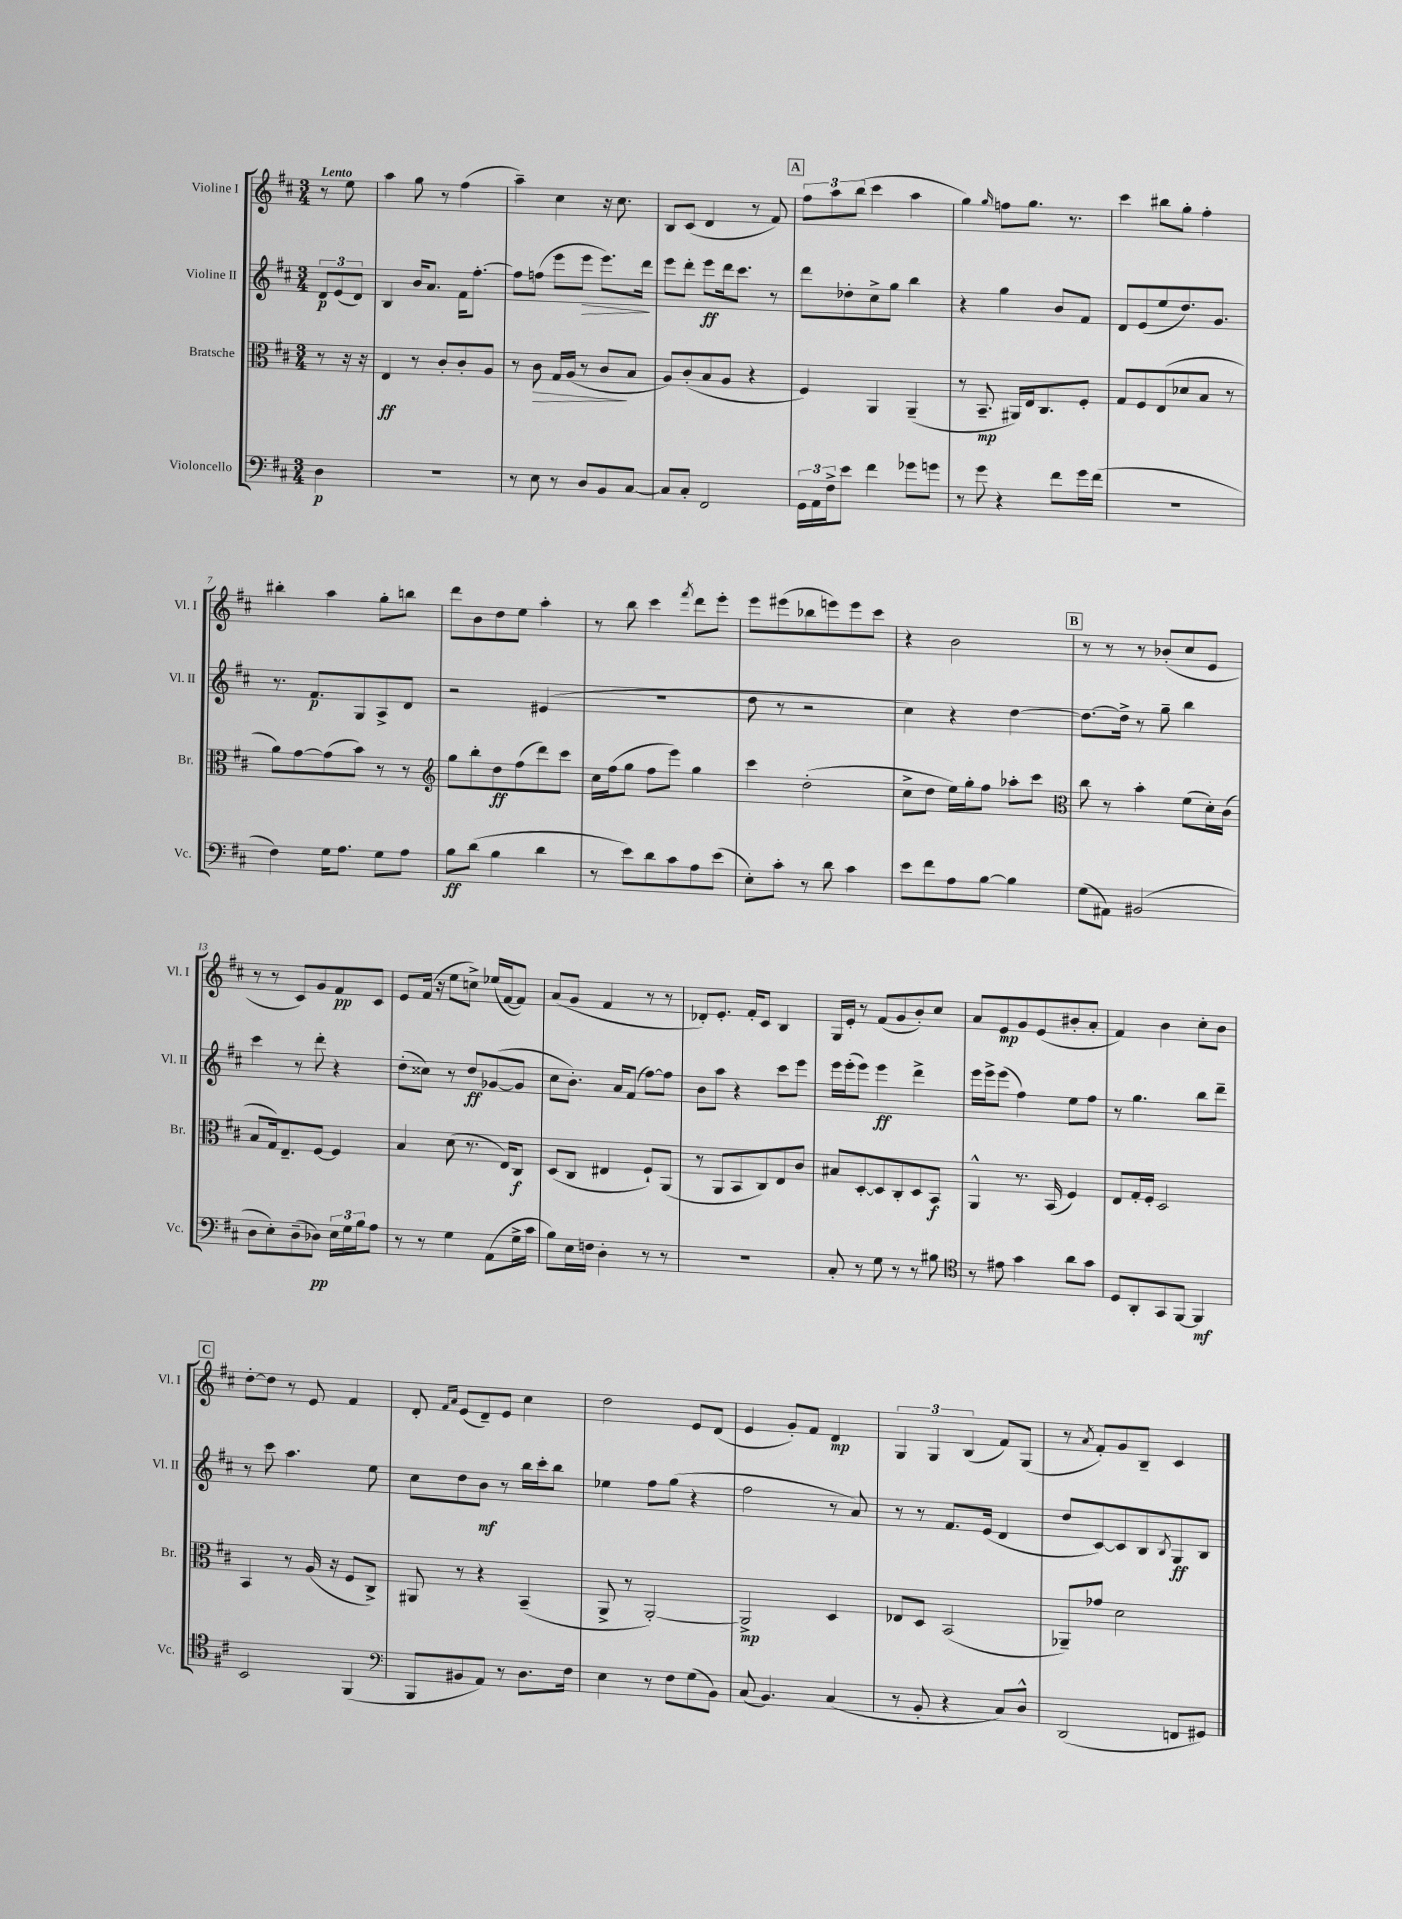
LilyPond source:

<<
\new StaffGroup <<
\new Staff = "s0" \with { instrumentName = "Violine I" shortInstrumentName = "Vl. I" } {
    \clef treble \key d \major \numericTimeSignature \time 3/4 \partial 4 \tempo "Lento"
    r8 e''8 |
    a''4 g''8 r8 fis''4( |
    a''4--) cis''4 r16 cis''8. |
    b8 cis'8( d'4 r8 fis'8) |
    \mark \markup { \box "A" } \tuplet 3/2 { fis''8 a''8 b''8( } cis'''4 a''4 |
    g''4) \grace { g''16 } f''8 g''8. r8. |
    cis'''4 bis''8 g''8-. fis''4-. |
    bis''4-. a''4 g''8-. b''8 |
    d'''8 b'8 d''8 e''8 a''4-. |
    r8 b''8 cis'''4 \acciaccatura { fis'''8 } d'''8 e'''8-. |
    e'''8 eis'''8( bes''8 e'''8) e'''8 cis'''8 |
    r4 b'2 |
    \mark \markup { \box "B" } r8 r8 r8 bes'8-.( cis''8 e'8 |
    r8 r8 cis'8) g'8 fis'8\pp cis'8 |
    e'8 fis'16( r16 e''8 c''8->) ees''16( fis'16~ fis'8) |
    a'8( g'8 fis'4 r8 r8 |
    des'8-.) e'8.-. fis'16-. cis'8 b4 |
    g16 e'16-. r8 fis'8( g'8 b'8-.) cis''8 |
    a'8 e'8\mp g'8 e'8( bis'8-. a'8-. |
    fis'4) b'4 cis''8-. b'8 |
    \mark \markup { \box "C" } d''8~-. d''8 r8 e'8 fis'4 |
    d'8-. \grace { fis'16 a'16 } e'8( d'8--) e'8 cis''4 |
    d''2 e'8 d'8( |
    e'4 g'8-.) fis'8 d'4\mp |
    \tuplet 3/2 { g4 g4 b4( } fis'8) g8( |
    r8 \acciaccatura { a'8 } fis'8-.) g'8 b8-- cis'4 \bar "|." |
}
\new Staff = "s1" \with { instrumentName = "Violine II" shortInstrumentName = "Vl. II" } {
    \clef treble \key d \major \numericTimeSignature \time 3/4 \partial 4
    \tuplet 3/2 { d'8\p e'8( d'8) } |
    b4 b'16 a'8. fis'16 fis''8.~-. |
    fis''8 f''8( e'''8 e'''8\> e'''8.) d'''16\! |
    e'''8 d'''8-. e'''8\ff d'''16 cis'''8. r8 |
    \mark \markup { \box "A" } d'''8 des''8-. cis''8-> g''8 b''4 |
    r4 g''4 b'8 fis'8 |
    d'8 e'8( e''8 d''8.) g'8. |
    r8. fis'8.\p g8 a8-> d'8 |
    r2 eis'4( |
    R2. |
    d''8 r8 r2 |
    cis''4) r4 d''4~ |
    \mark \markup { \box "B" } d''8.~ d''16-> r8 g''8-- b''4 |
    cis'''4 r8 d'''8-. r4 |
    d''8-.( cisis''8) r8 d''8\ff ges'8~( ges'8 |
    cis''8 b'8.-.) a'16 fis'8( fis''8~) fis''8 |
    b'8 a''8 r4 cis'''8 e'''8 |
    e'''16 e'''16-.( e'''8) e'''4\ff d'''4-> |
    e'''16 e'''16-> e'''8( fis''4) e''8 fis''8 |
    r8 g''4. b''8 d'''8-- |
    \mark \markup { \box "C" } r8 cis'''8 a''4. e''8 |
    cis''8 d''8 b'8\mf r8 b''16 cis'''16-. b''8 |
    ees''4 fis''8 g''8( r4 |
    fis''2 r8 a'8) |
    r8 r8 fis'8. e'16( d'4 |
    d''8 cis'8~) cis'8 b8 \acciaccatura { b8 } g8\ff b8 \bar "|." |
}
\new Staff = "s2" \with { instrumentName = "Bratsche" shortInstrumentName = "Br." } {
    \clef alto \key d \major \numericTimeSignature \time 3/4 \partial 4
    r8 r16 r16 |
    e4\ff r8 cis'8-. cis'8-. a8 |
    r8 cis'8\> g16 a16( r8 cis'8\! b8 |
    a8) cis'8-.( b8 a8 r4 |
    \mark \markup { \box "A" } fis4) a,4 a,4--( |
    r8 b,8.--\mp ais,16) e16 cis8. fis8-. |
    g8 fis8 e8( des'8 b8 r8 |
    a'8) g'8~ g'8( b'8) r8 r8 |
    \clef treble g''8 b''8-. d''8\ff fis''8( d'''8) cis'''8 |
    cis''16 fis''16( g''8 fis''8 e'''8) g''4 |
    cis'''4 d''2-.( |
    cis''8-> d''8 e''16) g''16-. fis''8 aes''8-. cis'''8 |
    \mark \markup { \box "B" } \clef alto cis''8 r8 b'4-. fis'8( d'16-.) cis'16( |
    b8 g16) e8.-- fis8~ fis4 |
    b4 d'8( r8. e16) cis8\f |
    d8( cis8 eis4 fis8-!) a,8( |
    r8 a,8 b,8 cis8) e8 cis'8 |
    bis8 d8~-. d8 cis8-. d8 b,8\f |
    a,4-^ r8. b,16( fis4) |
    e8 g16-. fis16-. d2 |
    \mark \markup { \box "C" } b,4 r8 a16( r16 fis8 cis8->) |
    ais,8 r8 r4 b,4--( |
    a,8-> r8 a,2~-.) |
    a,2->\mp d4 |
    ees8 d8 b,2( |
    aes,8--) ges'8 d'2 \bar "|." |
}
\new Staff = "s3" \with { instrumentName = "Violoncello" shortInstrumentName = "Vc." } {
    \clef bass \key d \major \numericTimeSignature \time 3/4 \partial 4
    d4\p |
    R2. |
    r8 e8 r8 d8 b,8 cis8~ |
    cis8 cis8-. fis,2 |
    \mark \markup { \box "A" } \tuplet 3/2 { g,16 a,16 fis16-> } e'8 fis'4 ges'8 g'8 |
    r8 g'8 r4 fis'8 g'16 fis'16( |
    R2. |
    fis4) g16 a8. g8 a8 |
    b8\ff d'8( b4 d'4 |
    r8 e'8) d'8 cis'8 a8 e'8( |
    e8-.) cis'8-. r8 d'8 cis'4 |
    e'8 fis'8 a8 b8~ b4 |
    \mark \markup { \box "B" } g8( ais,8) bis,2( |
    d8 e8-.) d8--( des8\pp) \tuplet 3/2 { e16 g16 b16 } a8 |
    r8 r8 g4 a,8( g16-> cis'16 |
    b8) e16 f16 d4-. r8 r8 |
    R2. |
    cis8-. r8 g8 r8 r8 bis8 |
    \clef tenor r8 eis'8 g'4 a'8 g'8 |
    d8 a,8-. g,8 fis,8~ fis,4\mf |
    \mark \markup { \box "C" } b,2 fis,4( |
    \clef bass b,,8 bis,8 a,8) r8 d8. fis16 |
    e4 r8 fis8 g8( b,8) |
    cis8( b,4.) cis4( |
    r8 b,8-. r4 cis8) d8-^ |
    d,2( f,8 gis,8) \bar "|." |
}
>>
>>
